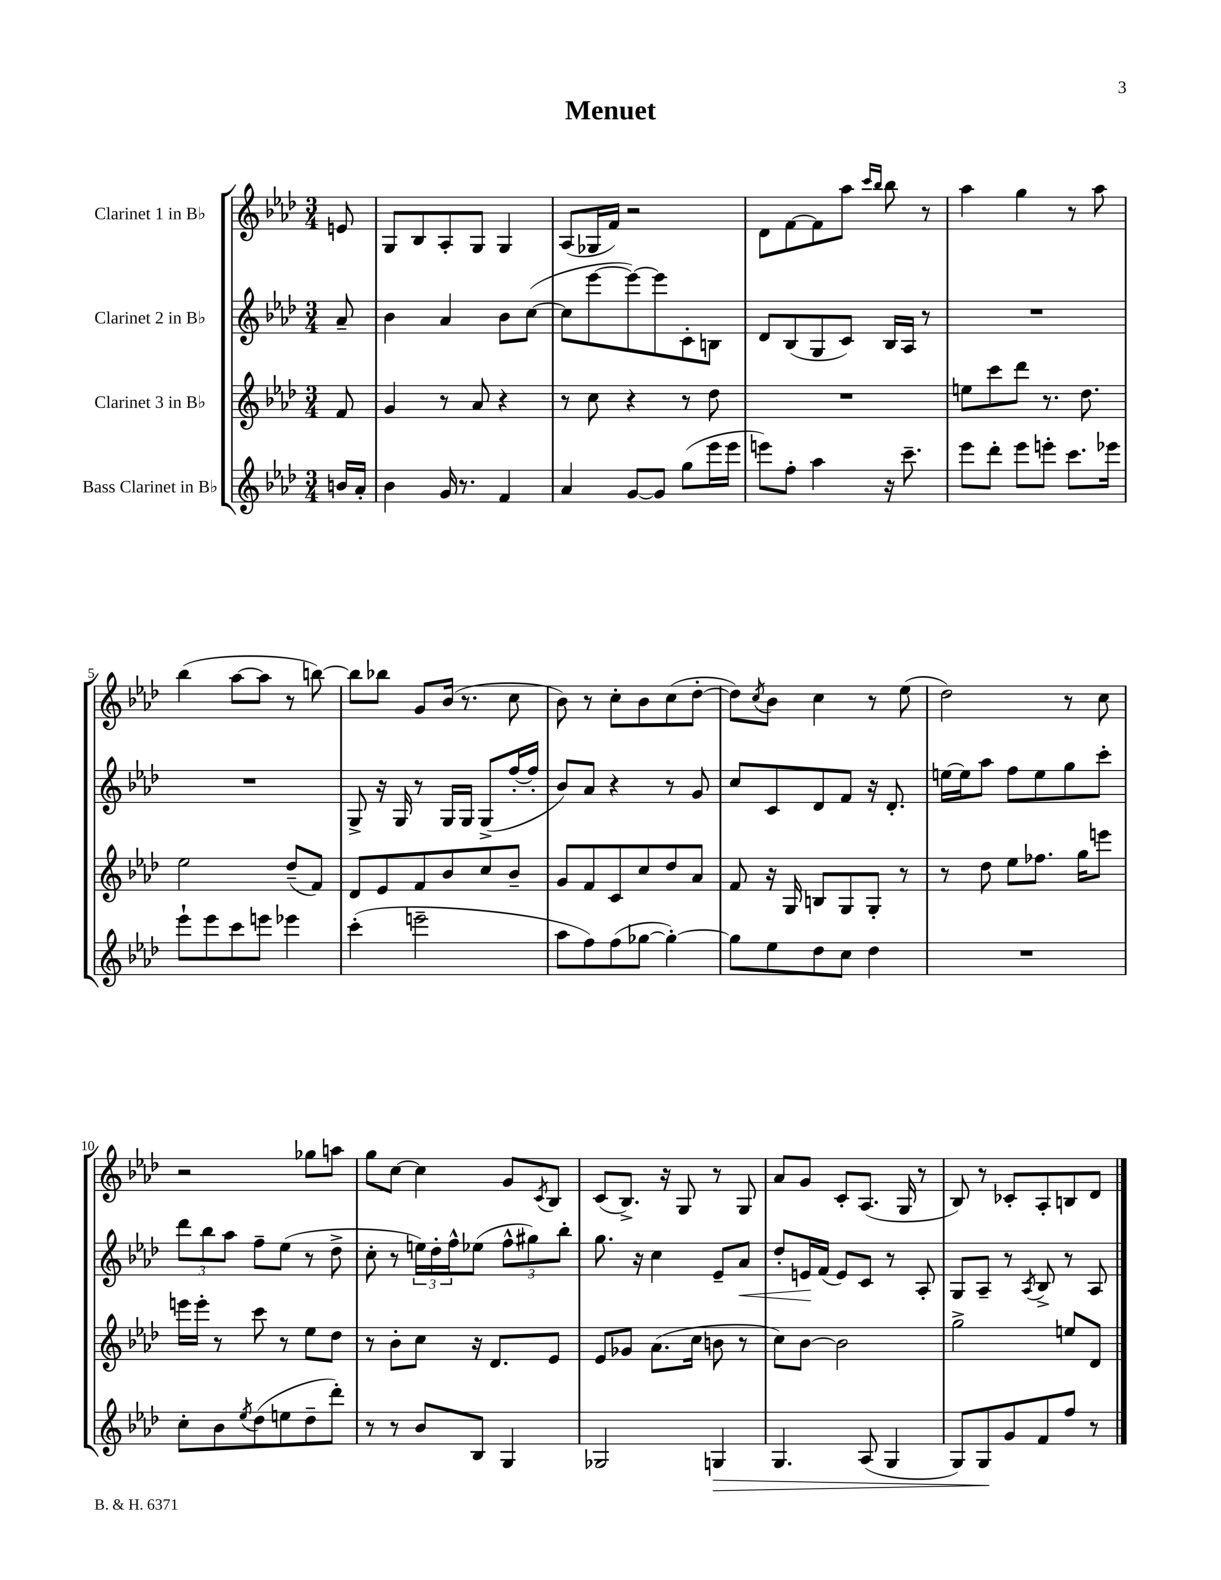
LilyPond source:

\header { title = "Menuet" }
<<
\new StaffGroup <<
\new Staff = "s0" \with { instrumentName = "Clarinet 1 in Bb" } {
    \clef treble \key aes \major \numericTimeSignature \time 3/4 \partial 8
    e'8 |
    g8 bes8 aes8-. g8 g4 |
    aes8( ges16 f'16) r2 |
    des'8 f'8~ f'8 aes''8 \grace { c'''16 bes''16 } bes''8 r8 |
    aes''4 g''4 r8 aes''8 |
    bes''4( aes''8~ aes''8 r8 b''8~) |
    b''8 bes''8 g'8 bes'16( r8. c''8 |
    bes'8) r8 c''8-. bes'8 c''8( des''8~-. |
    des''8) \acciaccatura { c''8 } bes'8 c''4 r8 ees''8( |
    des''2) r8 c''8 |
    r2 ges''8 a''8 |
    g''8 c''8~ c''4 g'8 \acciaccatura { c'8 } bes8 |
    c'8( bes8.->) r16 g8 r8 g8 |
    aes'8 g'8 c'8-. aes8.( g16 r8 |
    bes8) r8 ces'8-. aes8-. b8 des'8 \bar "|." |
}
\new Staff = "s1" \with { instrumentName = "Clarinet 2 in Bb" } {
    \clef treble \key aes \major \numericTimeSignature \time 3/4 \partial 8
    aes'8-- |
    bes'4 aes'4 bes'8 c''8~( |
    c''8 ees'''8~ ees'''8~) ees'''8 c'8-. b8 |
    des'8 bes8( g8 c'8) bes16 aes16 r8 |
    R2. |
    R2. |
    g8-> r16 g16 r8 g16 g16 g8->( f''16~-. f''16-. |
    bes'8) aes'8 r4 r8 g'8 |
    c''8 c'8 des'8 f'8 r16 des'8.-. |
    e''16~ e''16 aes''8 f''8 e''8 g''8 c'''8-. |
    \tuplet 3/2 { des'''8 bes''8 aes''8 } f''8-- ees''8( r8 des''8-> |
    c''8-. r8 \tuplet 3/2 { e''16) des''16-. f''16-^ } ees''8( \tuplet 3/2 { f''8-^ gis''8) bes''8-. } |
    g''8. r16 c''4 ees'8-- aes'8\< |
    des''8-. e'16\! f'16( e'8) c'8 r8 aes8-. |
    g8 aes8-- r8 \acciaccatura { aes8 } bes8-> r8 aes8 \bar "|." |
}
\new Staff = "s2" \with { instrumentName = "Clarinet 3 in Bb" } {
    \clef treble \key aes \major \numericTimeSignature \time 3/4 \partial 8
    f'8 |
    g'4 r8 aes'8 r4 |
    r8 c''8 r4 r8 des''8 |
    R2. |
    e''8 c'''8 des'''8 r8. des''8. |
    ees''2 des''8--( f'8) |
    des'8 ees'8 f'8 bes'8 c''8 bes'8-- |
    g'8 f'8 c'8 c''8 des''8 aes'8 |
    f'8 r16 g16 b8 g8 g8-. r8 |
    r8 des''8 ees''8 fes''8. g''16 e'''8 |
    e'''16 e'''16-. r8 c'''8 r8 ees''8 des''8 |
    r8 bes'8-. c''8 r16 des'8. ees'8 |
    ees'8 ges'8 aes'8.( c''16 b'8 r8 |
    c''8) bes'8~ bes'2 |
    g''2-> e''8 des'8 \bar "|." |
}
\new Staff = "s3" \with { instrumentName = "Bass Clarinet in Bb" } {
    \clef treble \key aes \major \numericTimeSignature \time 3/4 \partial 8
    b'16 aes'16-. |
    bes'4 g'16 r8. f'4 |
    aes'4 g'8~ g'8 g''8( ees'''16 ees'''16 |
    e'''8) f''8-. aes''4 r16 c'''8.-- |
    ees'''8 des'''8-. ees'''8 e'''8-. c'''8. ees'''16 |
    ees'''8-! ees'''8 c'''8 e'''8 ees'''4 |
    c'''4-.( e'''2-- |
    aes''8 f''8) f''8( ges''8~ ges''4~-.) |
    ges''8 ees''8 des''8 c''8 des''4 |
    R2. |
    c''8-. bes'8 \acciaccatura { ees''8 } des''8( e''8 des''8-- des'''8-.) |
    r8 r8 bes'8 bes8 g4 |
    ges2 g4\> |
    g4. aes8( g4 |
    g8) g8\! g'8 f'8 f''8 r8 \bar "|." |
}
>>
>>
